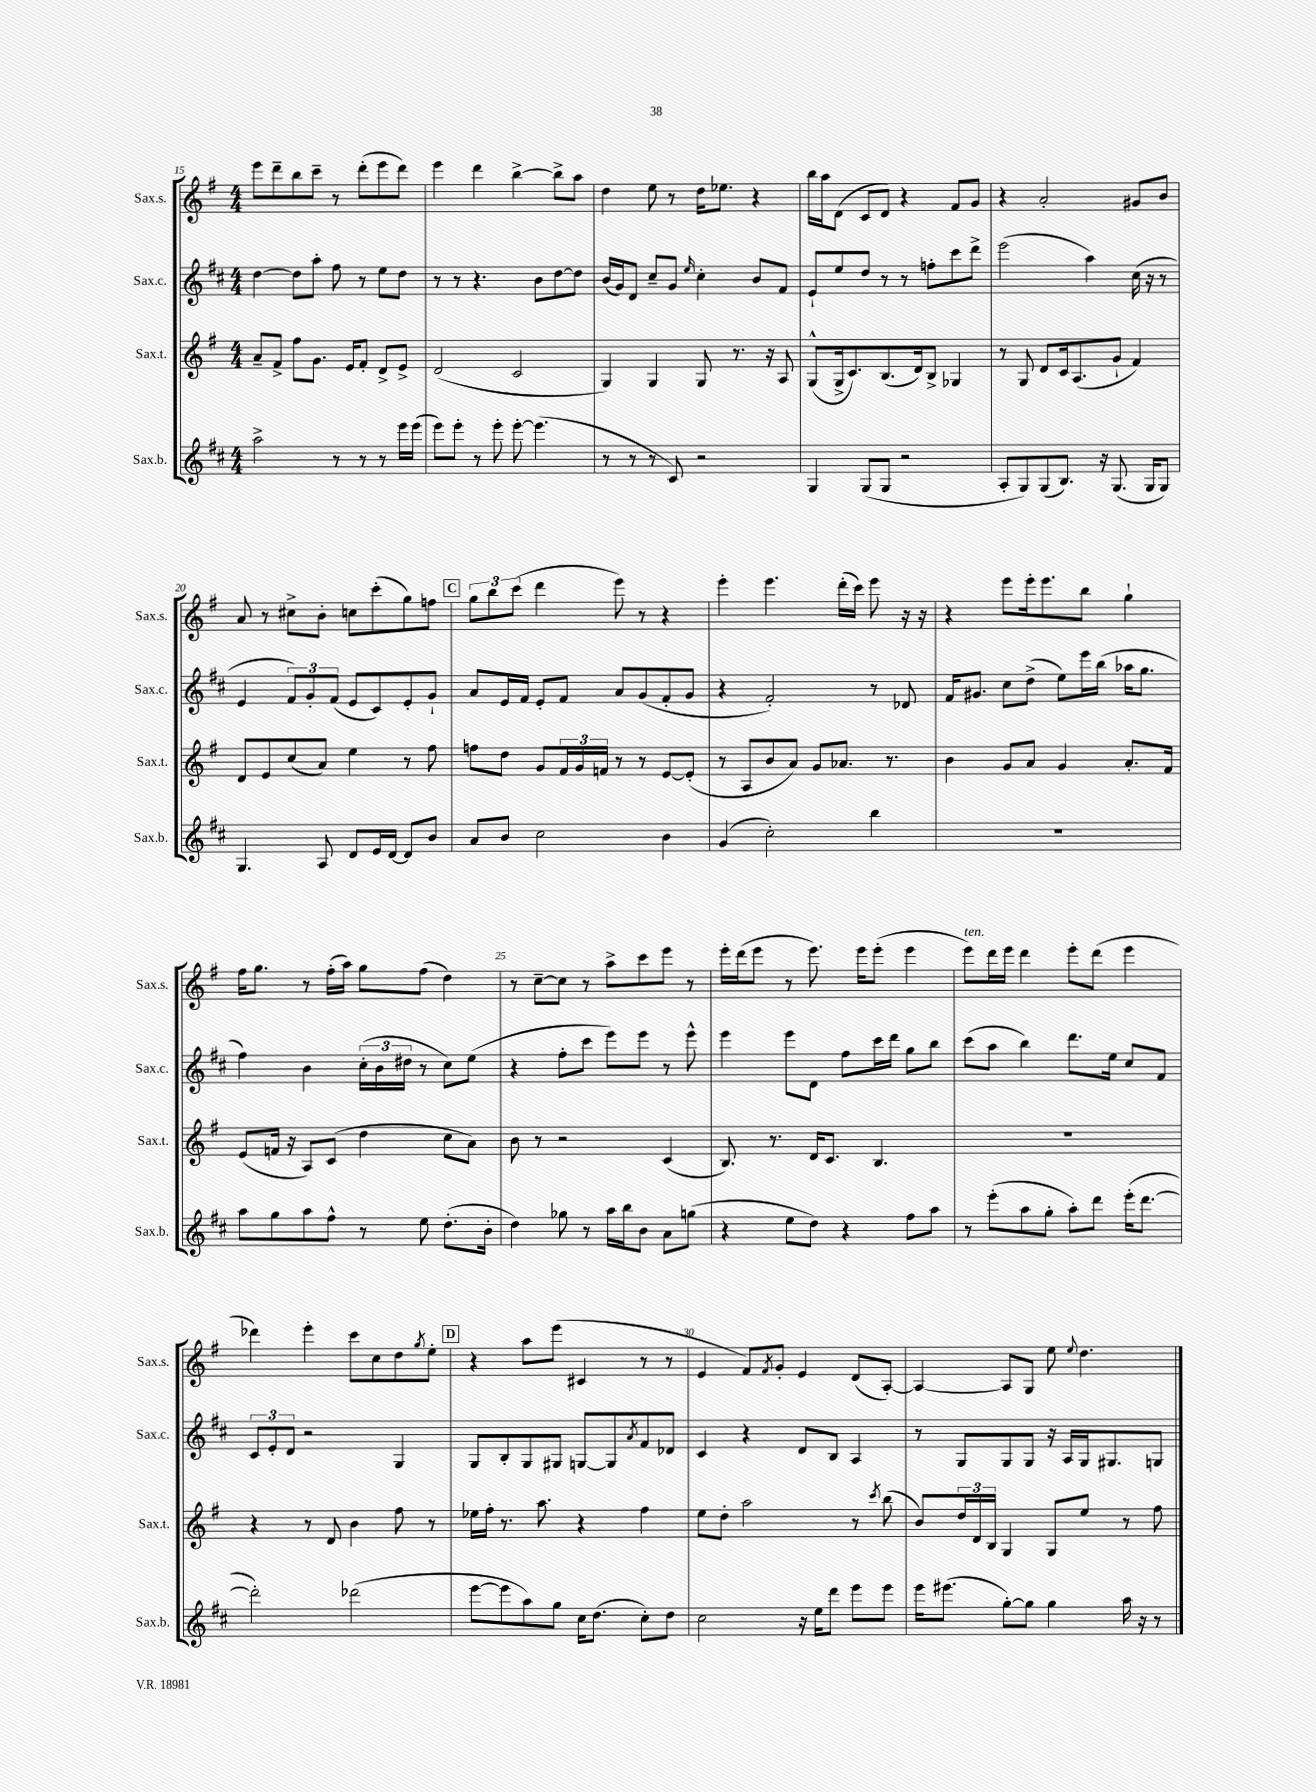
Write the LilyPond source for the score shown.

<<
\new StaffGroup <<
\new Staff = "s0" \with { instrumentName = "Sax.s." shortInstrumentName = "Sax.s." } {
    \clef treble \key g \major \numericTimeSignature \time 4/4
    e'''8 d'''8-- b''8 c'''8-- r8 d'''8-.( e'''8 d'''8) |
    e'''4 d'''4 b''4~-> b''8-> a''8 |
    d''4 e''8 r8 d''16 ees''8. r4 |
    b''16 a''16 d'8( c'8 d'8) r4 fis'8 g'8 |
    r4 a'2-. gis'8 b'8 |
    a'8 r8 cis''8-> b'8-. c''8 c'''8-.( g''8) f''8 |
    \mark \markup { \box "C" } \tuplet 3/2 { g''8 b''8 c'''8( } d'''4 e'''8) r8 r4 |
    e'''4-. e'''4. d'''16-.( c'''16) e'''8 r16 r16 |
    r4 e'''8 e'''16-. e'''8. b''8 g''4-! |
    fis''16 g''8. r8 fis''16-.( a''16) g''8 fis''8( d''4) |
    r8 c''8~-- c''8 r8 a''8-> c'''8 e'''8 r8 |
    e'''16-. d'''16( e'''8 r8 e'''8.) e'''16 e'''8-.( e'''4 |
    e'''8^\markup { \italic "ten." }) d'''16 e'''16 d'''4 e'''8-. d'''8( e'''4 |
    des'''4) e'''4-. c'''8 c''8 d''8 \acciaccatura { g''8 } e''8-. |
    \mark \markup { \box "D" } r4 a''8 e'''8( cis'4 r8 r8 |
    e'4 fis'8) \acciaccatura { fis'8 } g'8-. e'4 d'8( a8~-.) |
    a4~ a8 g8 e''8 \appoggiatura { e''8 } d''4. \bar "|." |
}
\new Staff = "s1" \with { instrumentName = "Sax.c." shortInstrumentName = "Sax.c." } {
    \clef treble \key d \major \numericTimeSignature \time 4/4
    d''4~ d''8 a''8-. fis''8 r8 e''8 d''8 |
    r8 r8 r4. b'8 d''8~ d''8 |
    b'16( g'16) d'8 cis''8-- g'8 \grace { e''16 } cis''4-. b'8 fis'8 |
    e'8-! e''8 d''8 r8 r8 f''8-. cis'''8 d'''8-> |
    e'''2( a''4) cis''16( r16 r8 |
    e'4 \tuplet 3/2 { fis'8) g'8-. fis'8( } e'8 cis'8) e'8-. g'8-! |
    \mark \markup { \box "C" } a'8 e'16 fis'16 e'8-. fis'8 a'8 g'8( fis'8-. g'8 |
    r4 fis'2-.) r8 des'8 |
    fis'16 gis'8. cis''8 d''8->( e''8) e'''16 b''16( aes''16 g''8. |
    fis''4) b'4 \tuplet 3/2 { cis''16-.( b'16 dis''16 } r8 cis''8) e''8( |
    r4 fis''8-. cis'''8 e'''8) e'''8 r8 e'''8-^ |
    e'''4 e'''8 d'8 fis''8 cis'''16 d'''16 g''8 b''8 |
    cis'''8( a''8 b''4) d'''8. e''16 cis''8 fis'8 |
    \tuplet 3/2 { cis'8 e'8-. d'8 } r2 g4 |
    \mark \markup { \box "D" } g8 b8-. g8 gis8 g8~ g8 \acciaccatura { a'8 } fis'8 des'8 |
    cis'4 r4 d'8 b8 a4 |
    r8 g8 g8 g8 r16 a16 g16 gis8. g8 \bar "|." |
}
\new Staff = "s2" \with { instrumentName = "Sax.t." shortInstrumentName = "Sax.t." } {
    \clef treble \key g \major \numericTimeSignature \time 4/4
    a'8-- fis'8-> fis''8 g'8. e'16 fis'8-. d'8-> e'8-> |
    d'2( c'2 |
    g4) g4 g8 r8. r16 a8 |
    g8-^( g16-> c'8.) b8.( d'16) b8-> ges4 |
    r8 g8 d'8 c'16 a8.( g'8-! fis'4) |
    d'8 e'8 c''8( a'8) e''4 r8 fis''8 |
    \mark \markup { \box "C" } f''8 d''8 g'8 \tuplet 3/2 { fis'16 g'16 f'16 } r8 r8 e'8~ e'8-.( |
    r8 a8 b'8 a'8) g'8 aes'8. r8. |
    b'4 g'8 a'8 g'4 a'8.-. fis'16 |
    e'8( f'16 r16 a8) c'8( d''4 c''8 a'8) |
    b'8 r8 r2 c'4( |
    b8.) r8. d'16 c'8. b4. |
    R1 |
    r4 r8 d'8 b'4 fis''8 r8 |
    \mark \markup { \box "D" } ees''16 fis''16-. r8. a''8. r4 fis''4 |
    e''8 d''8-. a''2 r8 \acciaccatura { c'''8 } b''8( |
    b'8) \tuplet 3/2 { d''16 d'16 b16 } g4 g8 e''8 r8 fis''8 \bar "|." |
}
\new Staff = "s3" \with { instrumentName = "Sax.b." shortInstrumentName = "Sax.b." } {
    \clef treble \key d \major \numericTimeSignature \time 4/4
    a''2-> r8 r8 r8 e'''16 e'''16( |
    e'''8) e'''8-. r8 e'''8-. e'''8~-. e'''4.( |
    r8 r8 r8 cis'8) r2 |
    g4 g8( g8 r2 |
    a8-. g8) g8( b8.) r16 g8.( g16 g8) |
    g4. a8 d'8 e'16 d'16~ d'8 b'8 |
    \mark \markup { \box "C" } a'8 b'8 cis''2 b'4 |
    g'4( cis''2-.) b''4 |
    R1 |
    a''8 g''8 a''8 fis''8-^ r8 e''8 d''8.-.( b'16-. |
    d''4) ges''8 r8 a''16 b''16 b'8 a'8 g''8( |
    r4 e''8 d''8) r4 fis''8 a''8 |
    r8 e'''8-.( a''8 g''8-. a''8-.) d'''8 e'''16-.( d'''8.~ |
    d'''2-.) des'''2( |
    \mark \markup { \box "D" } e'''8~ e'''8 a''8) g''8 cis''16 d''8.( cis''8-.) d''8 |
    cis''2 r16 e''16 d'''8 e'''8 e'''8 |
    e'''16 eis'''8.( g''8~-.) g''8 g''4 a''16 r16 r8 \bar "|." |
}
>>
>>
\layout { \context { \Score currentBarNumber = #15 \override BarNumber.break-visibility = ##(#f #t #t) barNumberVisibility = #(every-nth-bar-number-visible 5) } }
